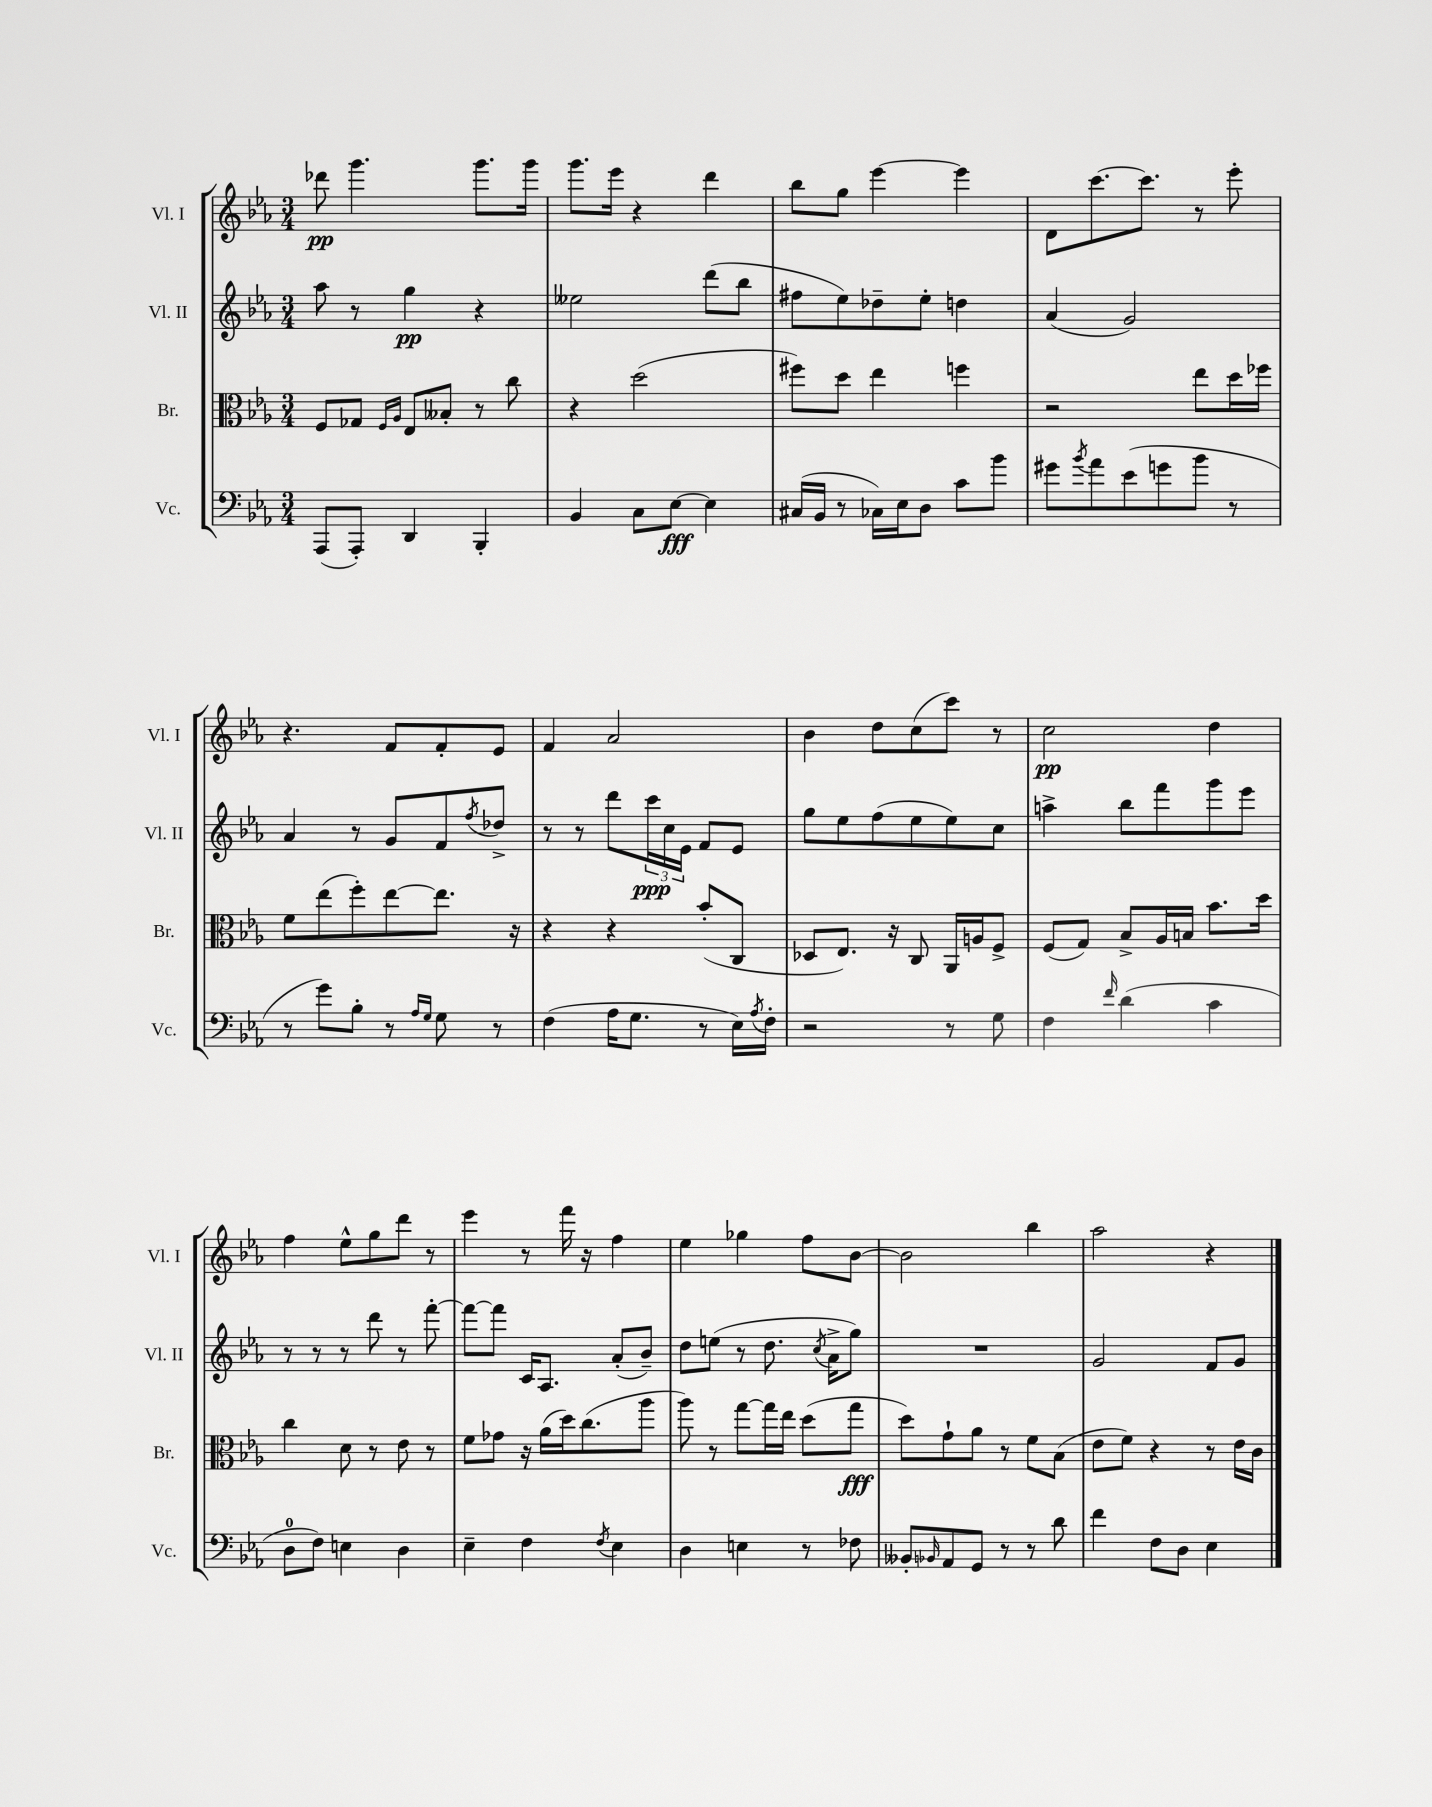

**kern	**kern	**kern	**kern
*staff4	*staff3	*staff2	*staff1
*clefF4	*clefC3	*clefG2	*clefG2
*k[b-e-a-]	*k[b-e-a-]	*k[b-e-a-]	*k[b-e-a-]
*M3/4	*M3/4	*M3/4	*M3/4
(8AAA-	8F	8aa-	8ddd-
8AAA-')	8G-	8r	4.ggg
.	16qqF	.	.
.	16qqA-	.	.
4DD	8E-	4gg	.
.	8B--'	.	.
4BBB-'	8r	4r	8.ggg
.	8cc	.	.
.	.	.	16ggg
=	=	=	=
4BB-	4r	2ee--	8.ggg
.	.	.	16eee-
8C	(2dd	.	4r
[8E-	.	.	.
4E-]	.	(8ddd	4ddd
.	.	8bb-	.
=	=	=	=
(16C#	8ff#)	8ff#	8bb-
16BB-	.	.	.
8r	8dd	8ee-)	8gg
16C-)	4ee-	8dd-~	[4eee-
16E-	.	.	.
8D	.	8ee-'	.
8c	4ff	4dd	4eee-]
8b-	.	.	.
=	=	=	=
8g#	2r	(4a-	8d
8qb-	.	.	.
8a-	.	.	[8.ccc
(8e-	.	2g)	.
.	.	.	8.ccc]
8g	.	.	.
8b-	8ee-	.	8r
8r	16dd	.	8eee-'
.	16ff-	.	.
=	=	=	=
8r	8f	4a-	4.r
8g)	(8ee-	.	.
8B-'	8ff')	8r	.
8r	[8ee-	8g	8f
16qqA-	.	.	.
16qqG	.	.	.
8G	8.ee-]	8f	8f'
.	.	8qff	.
8r	.	8dd-^	8e-
.	16r	.	.
=	=	=	=
(4F	4r	8r	4f
.	.	8r	.
16A-	4r	8ddd	2a-
8.G	.	.	.
.	.	24ccc	.
.	.	24cc	.
.	.	24e-	.
8r	(8b-'	8f	.
16E-)	8C	8e-	.
8qA-	.	.	.
16F'	.	.	.
=	=	=	=
2r	8D-	8gg	4b-
.	8.E-)	8ee-	.
.	.	(8ff	8dd
.	16r	.	.
.	8C	8ee-	(8cc
8r	16AA-	8ee-)	8ccc)
.	16A	.	.
8G	8F^	8cc	8r
=	=	=	=
4F	(8F	4aa^	2cc
.	8G)	.	.
16qqf	.	.	.
(4d	8B-^	8bb-	.
.	16A-	8fff	.
.	16B	.	.
4c	8.b-	8ggg	4dd
.	.	8eee-	.
.	16dd	.	.
=	=	=	=
8D	4cc	8r	4ff
8F)	.	8r	.
4E	8d	8r	8ee-^^
.	8r	8ddd	8gg
4D	8e-	8r	8ddd
.	8r	[8fff'	8r
=	=	=	=
4E-~	8f	8fff_	4eee-
.	8g-	8fff]	.
4F	16r	16c	8r
.	(16a-	8.A-	.
.	16dd)	.	16fff
.	(8.cc	.	16r
8qF	.	.	.
4E-	.	(8a-'	4ff
.	8aa-	8b-~)	.
=	=	=	=
4D	8aa-)	8dd	4ee-
.	8r	(8ee	.
4E	[8gg	8r	4gg-
.	16gg]	8.dd	.
.	16ee-	.	.
8r	(8dd	.	8ff
.	.	8qcc	.
.	.	16a-^	.
8F-	8gg	8gg)	[8b-
=	=	=	=
8BB--'	8dd)	2.r	2b-]
16qqBB-	.	.	.
8AA-	8g`	.	.
8GG	8a-	.	.
8r	8r	.	.
8r	8f	.	4bb-
8d	(8B-	.	.
=	=	=	=
4f	8e-	2g	2aa-
.	8f)	.	.
8F	4r	.	.
8D	.	.	.
4E-	8r	8f	4r
.	16e-	8g	.
.	16c	.	.
==	==	==	==
*-	*-	*-	*-
